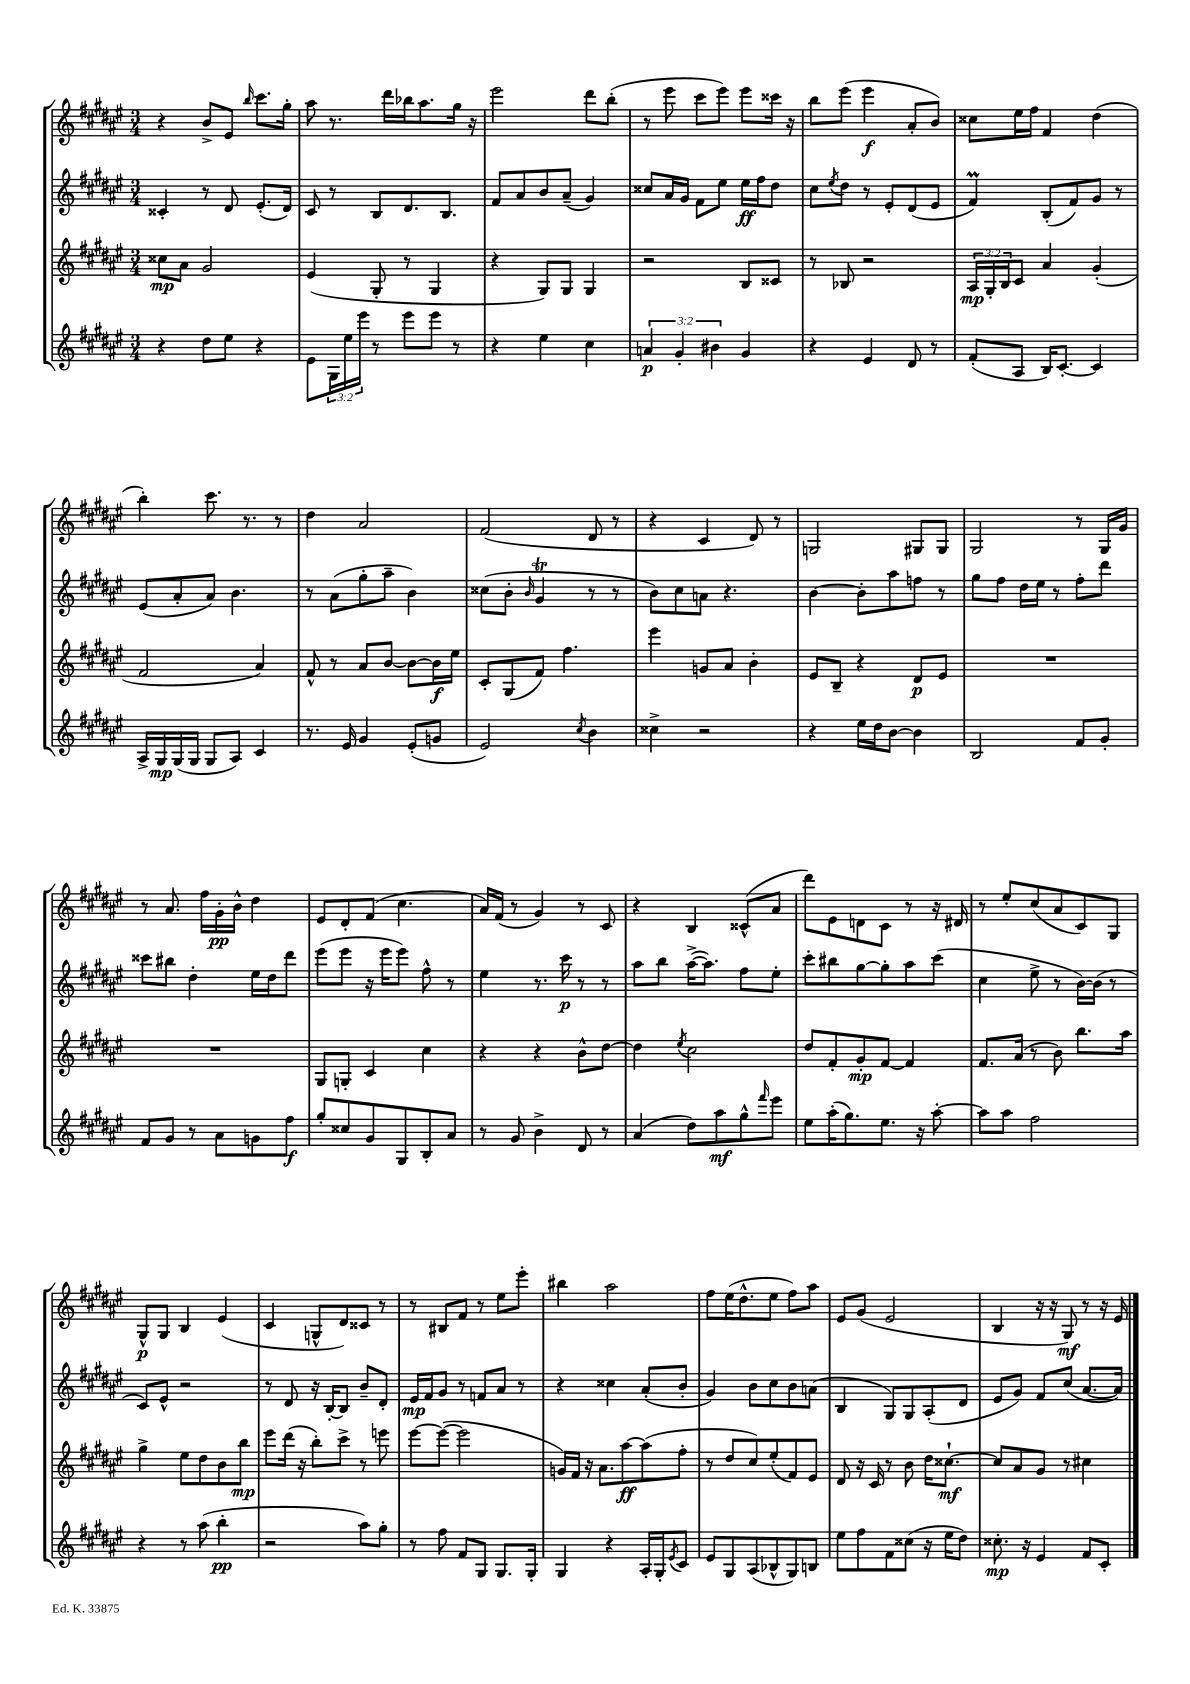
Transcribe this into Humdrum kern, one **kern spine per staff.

**kern	**dynam	**kern	**dynam	**kern	**dynam	**kern	**dynam
*part4	*part4	*part3	*part3	*part2	*part2	*part1	*part1
*staff4	*staff4	*staff3	*staff3	*staff2	*staff2	*staff1	*staff1
*clefG2	*	*clefG2	*	*clefG2	*	*clefG2	*
*k[f#c#g#d#a#e#]	*	*k[f#c#g#d#a#e#]	*	*k[f#c#g#d#a#e#]	*	*k[f#c#g#d#a#e#]	*
*M3/4	*	*M3/4	*	*M3/4	*	*M3/4	*
=79	=79	=79	=79	=79	=79	=79	=79
4r	.	8cc##X\L	mp	4c##X'/	.	4r	.
.	.	8a#\J	.	.	.	.	.
8dd#\L	.	2g#/	.	8r	.	8b^/L	.
8ee#\J	.	.	.	8d#/	.	8e#/J	.
.	.	.	.	.	.	16qqbb/	.
4r	.	.	.	(8.e#'/L	.	8.ccc#\L	.
.	.	.	.	16d#/Jk)	.	16gg#'\Jk	.
=80	=80	=80	=80	=80	=80	=80	=80
8e#\L	.	(4e#/	.	8c#/	.	8aa#\	.
24G#\L	.	.	.	8r	.	8.r	.
24ee#\	.	.	.	.	.	.	.
24eee#\JJ	.	.	.	.	.	.	.
8r	.	8G#'/	.	8B/L	.	.	.
.	.	.	.	.	.	16ddd#\LL	.
8eee#\L	.	8r	.	8.d#/	.	16bb-X\J	.
.	.	.	.	.	.	8.aa#\	.
8eee#\J	.	4G#/	.	.	.	.	.
.	.	.	.	8.B/J	.	.	.
8r	.	.	.	.	.	16gg#\Jk	.
.	.	.	.	.	.	16r	.
=81	=81	=81	=81	=81	=81	=81	=81
4r	.	4r	.	8f#/L	.	2eee#\	.
.	.	.	.	8a#/	.	.	.
4ee#\	.	8G#/L)	.	8b/	.	.	.
.	.	8G#/J	.	(8a#~/J	.	.	.
4cc#\	.	4G#/	.	4g#/)	.	8ddd#\L	.
.	.	.	.	.	.	(8bb'\J	.
=82	=82	=82	=82	=82	=82	=82	=82
6an/	p	2r	.	8cc##X/L	.	8r	.
.	.	.	.	16a#/L	.	8eee#\	.
6g#'/	.	.	.	.	.	.	.
.	.	.	.	16g#/JJ	.	.	.
.	.	.	.	8f#\L	.	8ccc#\L	.
6b#X\	.	.	.	.	.	.	.
.	.	.	.	8ee#\J	.	8eee#\J)	.
4g#/	.	8B/L	.	16ee#\LL	ff	8eee#\L	.
.	.	.	.	16ff#\J	.	.	.
.	.	8c##X/J	.	8dd#\J	.	16ccc##X\Jk	.
.	.	.	.	.	.	16r	.
=83	=83	=83	=83	=83	=83	=83	=83
4r	.	8r	.	8cc#\L	.	8bb\L	.
.	.	.	.	8qee#/	.	.	.
.	.	8B-X/	.	8dd#\J	.	(8eee#\J	.
4e#/	.	2r	.	8r	.	4eee#\	f
.	.	.	.	8e#'/L	.	.	.
8d#/	.	.	.	(8d#/	.	8a#'/L	.
8r	.	.	.	8e#/J	.	8b/J)	.
=84	=84	=84	=84	=84	=84	=84	=84
(8f#'/L	.	24A#/LL	mp	4f#M/)	.	8cc##X\L	.
.	.	24G#'/	.	.	.	.	.
.	.	24B/J	.	.	.	.	.
8A#/J	.	8c#/J	.	.	.	16ee#\L	.
.	.	.	.	.	.	16ff#\JJ	.
16B/KL)	.	4a#/	.	(8B'/L	.	4f#/	.
[8.c#'/J	.	.	.	.	.	.	.
.	.	.	.	8f#/)	.	.	.
4c#/]	.	(4g#'/	.	8g#/J	.	(4dd#\	.
.	.	.	.	8r	.	.	.
!!LO:LB:g=z
=85	=85	=85	=85	=85	=85	=85	=85
16A#^/LL	.	2f#/	.	(8e#/L	.	4bb'\)	.
16G#/	mp	.	.	.	.	.	.
(16G#/	.	.	.	8a#'/	.	.	.
16G#/JJ	.	.	.	.	.	.	.
8G#/L	.	.	.	8a#/J)	.	8.ccc#\	.
8A#/J)	.	.	.	4.b\	.	.	.
.	.	.	.	.	.	8.r	.
4c#/	.	4a#/)	.	.	.	.	.
.	.	.	.	.	.	8r	.
=86	=86	=86	=86	=86	=86	=86	=86
8.r	.	8f#^^/	.	8r	.	4dd#\	.
.	.	8r	.	(8a#\L	.	.	.
16e#/	.	.	.	.	.	.	.
4g#/	.	8a#/L	.	8gg#'\	.	2a#/	.
.	.	[8b/J	.	8aa#~\J	.	.	.
(8e#'/L	.	8b\L_	.	4b\)	.	.	.
8gn/J	.	16b\L]	f	.	.	.	.
.	.	16ee#\JJ	.	.	.	.	.
=87	=87	=87	=87	=87	=87	=87	=87
2e#/)	.	8c#'/L	.	(8cc##X\L	.	(2f#/	.
.	.	(8G#/	.	8b'\J	.	.	.
.	.	.	.	16qqb/	.	.	.
.	.	8f#/J)	.	4g#T/	.	.	.
.	.	4.ff#\	.	.	.	.	.
8qcc#/	.	.	.	.	.	.	.
4b\	.	.	.	8r	.	8d#/	.
.	.	.	.	8r	.	8r	.
=88	=88	=88	=88	=88	=88	=88	=88
4cc##X^\	.	4eee#\	.	8b\L)	.	4r	.
.	.	.	.	8cc#\	.	.	.
2r	.	8gn/L	.	8an\J	.	4c#/	.
.	.	8a#/J	.	4.r	.	.	.
.	.	4b'\	.	.	.	8d#/)	.
.	.	.	.	.	.	8r	.
=89	=89	=89	=89	=89	=89	=89	=89
4r	.	8e#/L	.	[4b\	.	2Gn/	.
.	.	8B~/J	.	.	.	.	.
16ee#\LL	.	4r	.	8b'\L]	.	.	.
16dd#\J	.	.	.	.	.	.	.
[8b\J	.	.	.	8aa#\	.	.	.
4b\]	.	8d#/L	p	8ffn\J	.	8G#X/L	.
.	.	8e#/J	.	8r	.	8G#/J	.
=90	=90	=90	=90	=90	=90	=90	=90
2B/	.	2.r	.	8gg#\L	.	2G#/	.
.	.	.	.	8ff#\J	.	.	.
.	.	.	.	16dd#\LL	.	.	.
.	.	.	.	16ee#\JJ	.	.	.
.	.	.	.	8r	.	.	.
8f#/L	.	.	.	8ff#'\L	.	8r	.
8g#'/J	.	.	.	8ddd#\J	.	16G#/LL	.
.	.	.	.	.	.	16g#/JJ	.
!!LO:LB:g=z
=91	=91	=91	=91	=91	=91	=91	=91
8f#/L	.	2.r	.	8ccc##X\L	.	8r	.
8g#/J	.	.	.	8bb#X\J	.	8.a#/	.
8r	.	.	.	4dd#'\	.	.	.
.	.	.	.	.	.	16ff#\LL	.
8a#\L	.	.	.	.	.	16g#'\	pp
.	.	.	.	.	.	16b^^\JJ	.
8gn\	.	.	.	16ee#\LL	.	4dd#\	.
.	.	.	.	16dd#\J	.	.	.
8ff#\J	f	.	.	8ddd#\J	.	.	.
=92	=92	=92	=92	=92	=92	=92	=92
8gg#'/L	.	8G#/L	.	(8eee#\L	.	8e#/L	.
8cc##X/	.	8Gn'/J	.	8eee#\J	.	8d#'/	.
8g#/	.	4c#/	.	16r	.	(8f#/J	.
.	.	.	.	16eee#\KL	.	.	.
8G#/	.	.	.	8eee#\J)	.	4.cc#\	.
8B'/	.	4cc#\	.	8ff#^^\	.	.	.
8a#/J	.	.	.	8r	.	.	.
=93	=93	=93	=93	=93	=93	=93	=93
8r	.	4r	.	4ee#\	.	16a#/LL)	.
.	.	.	.	.	.	(16f#/JJ	.
8g#/	.	.	.	.	.	8r	.
4b^\	.	4r	.	8.r	.	4g#/)	.
.	.	.	.	16ccc#\	p	.	.
8d#/	.	8b^^\L	.	8r	.	8r	.
8r	.	[8dd#\J	.	8r	.	8c#/	.
=94	=94	=94	=94	=94	=94	=94	=94
(4a#/	.	4dd#\]	.	8aa#\L	.	4r	.
.	.	.	.	8bb\J	.	.	.
.	.	8qee#/	.	.	.	.	.
8dd#\L)	.	2cc#\	.	([16aa#^\KL	.	4B/	.
.	.	.	.	8.aa#\J])	.	.	.
8aa#\	mf	.	.	.	.	.	.
8gg#^^\	.	.	.	8ff#\L	.	(8c##X^^/L	.
16qqfff#/	.	.	.	.	.	.	.
8eee#\J	.	.	.	8ee#'\J	.	8a#/J	.
=95	=95	=95	=95	=95	=95	=95	=95
8ee#\L	.	8dd#/L	.	8ccc#'\L	.	8ddd#\L)	.
(16aa#'\K	.	8f#'/	.	8bb#X\	.	8e#\	.
8.gg#\)	.	.	.	.	.	.	.
.	.	8g#'/	mp	[8gg#\	.	8dn\	.
8.ee#\J	.	[8f#/J	.	8gg#'\]	.	8c#\J	.
.	.	4f#/]	.	8aa#\	.	8r	.
16r	.	.	.	.	.	.	.
[8aa#'\	.	.	.	(8ccc#\J	.	16r	.
.	.	.	.	.	.	16d#X/	.
=96	=96	=96	=96	=96	=96	=96	=96
8aa#\L]	.	8.f#/L	.	4cc#\	.	8r	.
8aa#\J	.	.	.	.	.	8ee#'/L	.
.	.	(16a#/Jk	.	.	.	.	.
2ff#\	.	8r	.	8ee#^\	.	(8cc#/	.
.	.	8b\)	.	8r	.	8a#/	.
.	.	8.bb\L	.	[16b\LL)	.	8c#/)	.
.	.	.	.	(16b\JJ]	.	.	.
.	.	.	.	8r	.	8G#/J	.
.	.	16aa#\Jk	.	.	.	.	.
!!LO:LB:g=z
=97	=97	=97	=97	=97	=97	=97	=97
4r	.	4gg#^\	.	8c#/L)	.	8G#^^/L	p
.	.	.	.	8e#^^/J	.	8G#/J	.
8r	.	8ee#\L	.	2r	.	4B/	.
(8aa#\	.	8dd#\	.	.	.	.	.
4bb'\	pp	8b\	.	.	.	(4e#/	.
.	.	8bb\J	mp	.	.	.	.
=98	=98	=98	=98	=98	=98	=98	=98
2r	.	8eee#\L	.	8r	.	4c#/	.
.	.	(16ddd#\Jk	.	8d#/	.	.	.
.	.	16r	.	.	.	.	.
.	.	8bb'\L)	.	16r	.	8Gn^^/L	.
.	.	.	.	[16B'/KL	.	.	.
.	.	8ccc#^\J	.	8B/J]	.	8d#/)	.
8aa#\L)	.	8r	.	8b~/L	.	8c##X/J	.
8gg#'\J	.	8eeen\	.	8d#'/J	.	8r	.
=99	=99	=99	=99	=99	=99	=99	=99
8r	.	[8eee#\L	.	16e#/LL	mp	8r	.
.	.	.	.	16f#/J	.	.	.
8ff#\	.	(8eee#\J_	.	8g#/J	.	8B#X/L	.
8f#/L	.	2eee#\]	.	8r	.	8f#/J	.
8G#/J	.	.	.	8fn/L	.	8r	.
8.G#/L	.	.	.	8a#/J	.	8ee#\L	.
.	.	.	.	8r	.	8eee#'\J	.
16G#'/Jk	.	.	.	.	.	.	.
=100	=100	=100	=100	=100	=100	=100	=100
4G#/	.	16gn/LL)	.	4r	.	4bb#X\	.
.	.	16f#/JJ	.	.	.	.	.
.	.	16r	.	.	.	.	.
.	.	8.a#\L	.	.	.	.	.
4r	.	.	.	4cc##X\	.	2aa#\	.
.	.	[8aa#\	ff	.	.	.	.
16A#'/LL	.	(8aa#\]	.	(8a#'/L	.	.	.
16G#'/J	.	.	.	.	.	.	.
8qe#/	.	.	.	.	.	.	.
8c#/J	.	8ff#'\J	.	8b'/J	.	.	.
=101	=101	=101	=101	=101	=101	=101	=101
8e#/L	.	8r	.	4g#/)	.	8ff#\L	.
8G#/	.	8dd#/L	.	.	.	(16ee#\K	.
.	.	.	.	.	.	8.dd#^^\	.
(8A#/	.	8cc#/)	.	8b\L	.	.	.
8B-X^^/	.	(8ee#'/	.	8cc#\	.	8ee#\J	.
8G#/)	.	8f#/)	.	8b\	.	8ff#\L)	.
8Bn/J	.	8e#/J	.	(8an\J	.	8aa#\J	.
=102	=102	=102	=102	=102	=102	=102	=102
8ee#\L	.	8d#/	.	4B/	.	8e#/L	.
8ff#\	.	16r	.	.	.	(8g#/J	.
.	.	16c#/	.	.	.	.	.
8f#\	.	8r	.	8G#/L)	.	2e#/	.
(8cc##X\J	.	8b\	.	8G#/	.	.	.
16r	.	16dd#\KL	.	(8A#'/	.	.	.
16ee#\KL	.	[8.cc##X`\J	mf	.	.	.	.
8dd#\J)	.	.	.	8d#/J	.	.	.
=103	=103	=103	=103	=103	=103	=103	=103
8.cc##X'\	mp	8cc##/L]	.	8e#/L	.	4B/	.
.	.	8a#/	.	8g#/J)	.	.	.
16r	.	.	.	.	.	.	.
4e#/	.	8g#/J	.	8f#/L	.	16r	.
.	.	.	.	.	.	16r	.
.	.	8r	.	(8cc#/J	.	8G#/)	mf
8f#/L	.	4cc#X\	.	[8.a#/L	.	8r	.
8c#'/J	.	.	.	.	.	16r	.
.	.	.	.	16a#/Jk])	.	16e#/	.
==	==	==	==	==	==	==	==
*-	*-	*-	*-	*-	*-	*-	*-
